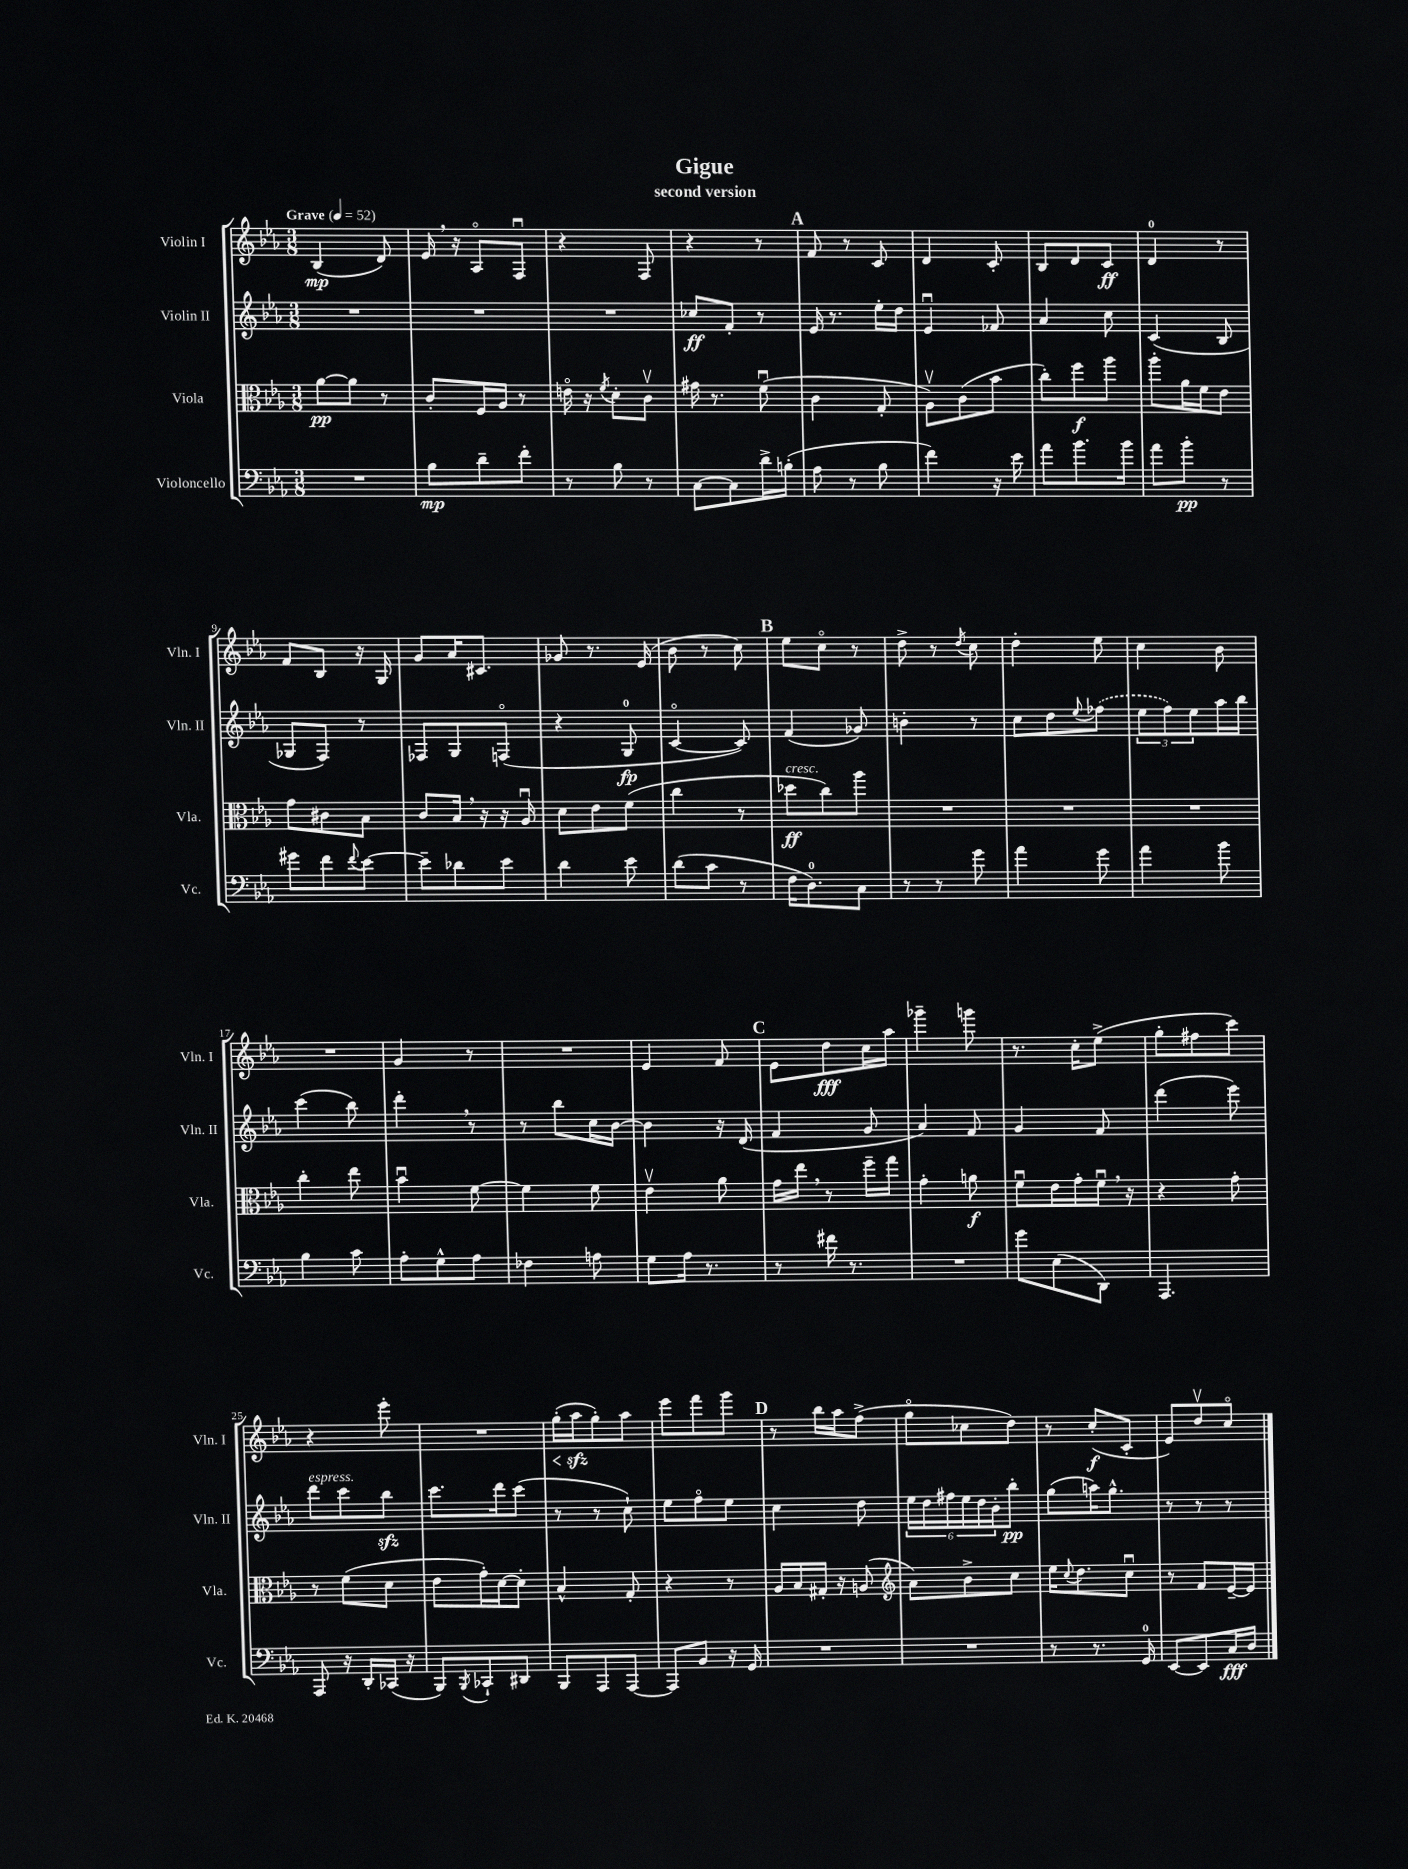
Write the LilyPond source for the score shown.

\header { title = "Gigue" subtitle = "second version" }
<<
\new StaffGroup <<
\new Staff = "s0" \with { instrumentName = "Violin I" shortInstrumentName = "Vln. I" } {
    \clef treble \key ees \major \numericTimeSignature \time 3/8 \tempo "Grave" 4 = 52
    bes4\mp( d'8) |
    ees'16 \breathe r16 aes8\flageolet f8\downbow |
    r4 f8 |
    r4 r8 |
    \mark \markup { \bold "A" } f'8 r8 c'8 |
    d'4 c'8-. |
    bes8 d'8 c'8\ff |
    d'4-0 r8 |
    f'8 bes8 r16 g16 |
    g'8 aes'16 cis'8. |
    ges'8 r8. ees'16( |
    bes'8 r8 c''8) |
    \mark \markup { \bold "B" } ees''8 c''8\flageolet r8 |
    d''8-> r8 \acciaccatura { d''8 } c''8 |
    d''4-. ees''8 |
    c''4 bes'8 |
    R4. |
    g'4 r8 |
    R4. |
    ees'4 f'8 |
    \mark \markup { \bold "C" } ees'8 d''8\fff c''16 aes''16 |
    ges'''4-- g'''8 |
    r8. c''16-. ees''8->( |
    g''8-. fis''8 c'''8) |
    r4 ees'''8-. |
    R4. |
    g''16-.\<( aes''16\sfz\! g''8-.) aes''8 |
    ees'''8 f'''8 g'''8 |
    \mark \markup { \bold "D" } r8 bes''16 aes''16 f''8->( |
    g''8\flageolet ces''8 d''8) |
    r8 c''8-.\f( c'8-. |
    ees'8) d''8\upbow c''8\flageolet \bar "|." |
}
\new Staff = "s1" \with { instrumentName = "Violin II" shortInstrumentName = "Vln. II" } {
    \clef treble \key ees \major \numericTimeSignature \time 3/8
    R4. |
    R4. |
    R4. |
    ces''8\ff f'8-. r8 |
    \mark \markup { \bold "A" } ees'16 r8. ees''16-. d''16 |
    ees'4\downbow fes'8 |
    aes'4 c''8 |
    c'4( bes8 |
    ges8 f8) r8 |
    fes8 g8 f8\flageolet( |
    r4 g8-0\fp |
    c'4~\flageolet c'8) |
    \mark \markup { \bold "B" } f'4( ges'8) |
    b'4-. r8 |
    c''8 d''8 \appoggiatura { ees''8 } \once \slurDashed fes''8( |
    \tuplet 3/2 { ees''8 f''8) ees''8 } aes''16 bes''16 |
    c'''4( bes''8) |
    d'''4-. \breathe r8 |
    r8 bes''8 c''16 bes'16~ |
    bes'4 r16 d'16( |
    \mark \markup { \bold "C" } f'4 g'8 |
    aes'4) f'8 |
    g'4 f'8 |
    d'''4( ees'''8) |
    d'''8^\markup { \italic "espress." } c'''8 bes''8\sfz |
    c'''8. d'''16 c'''8( |
    r8 r8 c''8-!) |
    ees''8 f''8\flageolet ees''8 |
    \mark \markup { \bold "D" } c''4 d''8 |
    \tuplet 6/4 { ees''16 d''16 fis''16 ees''16 d''16 bes'16-. } bes''8-.\pp |
    g''8( a''16) g''8.-^ |
    r8 r8 r8 \bar "|." |
}
\new Staff = "s2" \with { instrumentName = "Viola" shortInstrumentName = "Vla." } {
    \clef alto \key ees \major \numericTimeSignature \time 3/8
    aes'8~\pp aes'8 r8 |
    c'8-. f16 aes16 r8 |
    e'16\flageolet r16 \acciaccatura { f'8 } d'8-. c'8\upbow |
    gis'16 r8. f'8\downbow( |
    \mark \markup { \bold "A" } c'4 g8-. |
    aes8\upbow) c'8( bes'8 |
    c''8-.) f''8\f aes''8 |
    aes''8-. aes'16 f'16 ees'8 |
    g'8 cis'8 bes8 |
    c'8 bes16 \breathe r16 r16 aes16\downbow |
    d'8 ees'8 f'8( |
    c''4 r8 |
    \mark \markup { \bold "B" } des''8\ff^\markup { \italic "cresc." } c''8) aes''8 |
    R4. |
    R4. |
    R4. |
    c''4-. ees''8 |
    bes'4\downbow f'8~ |
    f'4 f'8 |
    ees'4\upbow aes'8 |
    \mark \markup { \bold "C" } g'16 ees''16 \breathe r8 f''16-- g''16 |
    g'4-. a'8\f |
    f'8\downbow ees'16 g'16-. f'16\downbow \breathe r16 |
    r4 g'8-. |
    r8 f'8( d'8 |
    ees'8 g'16-.) d'16~ d'8-. |
    bes4-^ g8-. |
    r4 r8 |
    \mark \markup { \bold "D" } aes16 bes16 gis16-. r16 a8( |
    \clef treble aes'8) bes'8-> c''8 |
    ees''16 \appoggiatura { c''8 } d''8. c''8\downbow |
    r8 f'8 ees'16~-- ees'16 \bar "|." |
}
\new Staff = "s3" \with { instrumentName = "Violoncello" shortInstrumentName = "Vc." } {
    \clef bass \key ees \major \numericTimeSignature \time 3/8
    R4. |
    bes8\mp d'8-- f'8-. |
    r8 bes8 r8 |
    c8~ c8 d'16-> b16-.( |
    \mark \markup { \bold "A" } aes8 r8 bes8 |
    f'4) r16 ees'16 |
    aes'8 bes'8. bes'16 |
    aes'8 bes'8-.\pp r8 |
    gis'8 f'8 \appoggiatura { f'8 } ees'8~ |
    ees'8-- des'8 ees'8 |
    d'4 ees'8 |
    d'8( c'8 r8 |
    \mark \markup { \bold "B" } f16 d8.-0) c8 |
    r8 r8 g'8 |
    aes'4 g'8 |
    aes'4 bes'8 |
    bes4 c'8 |
    aes8-. g8-^ aes8 |
    fes4 a8 |
    g8 aes16 r8. |
    \mark \markup { \bold "C" } r8 fis'16 r8. |
    R4. |
    g'8 ees8( d,8) |
    aes,,4. |
    aes,,8 r16 d,16-. ces,16( r16 |
    bes,,8) \acciaccatura { bes,,8 } ces,8-! dis,8 |
    bes,,8 aes,,8 aes,,8~ |
    aes,,8 bes,8 r16 g,16 |
    \mark \markup { \bold "D" } R4. |
    R4. |
    r8 r8. g,16-0 |
    ees,8~ ees,8 c16\fff d16 \bar "|." |
}
>>
>>
